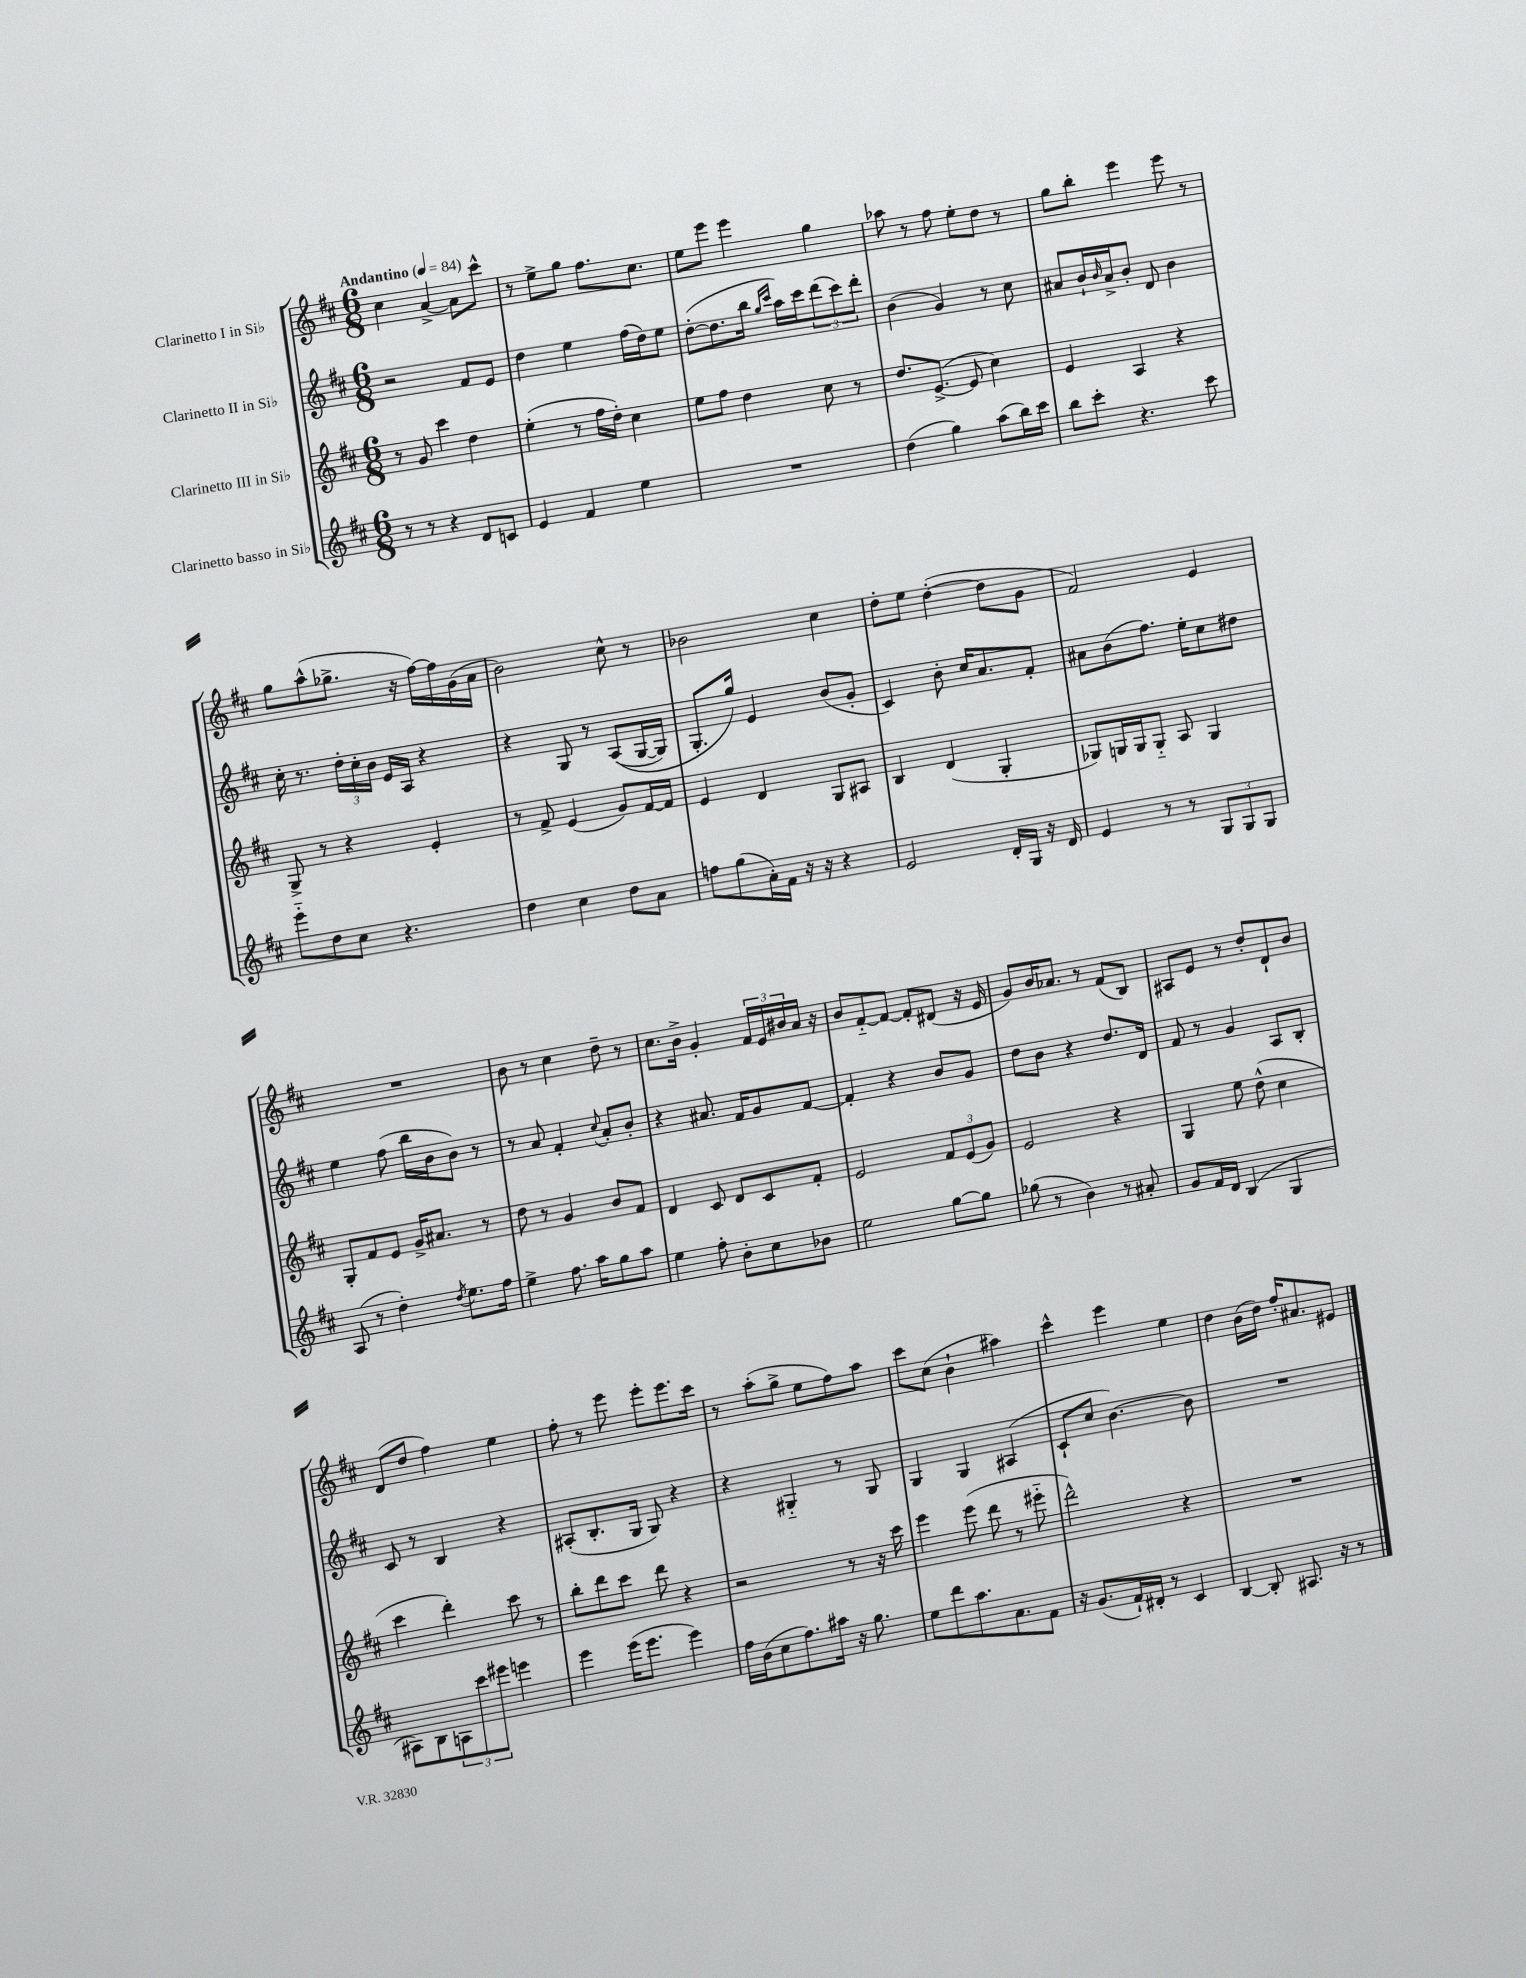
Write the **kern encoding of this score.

**kern	**kern	**kern	**kern
*staff4	*staff3	*staff2	*staff1
*clefG2	*clefG2	*clefG2	*clefG2
*k[f#c#]	*k[f#c#]	*k[f#c#]	*k[f#c#]
*M6/8	*M6/8	*M6/8	*M6/8
*MM84	*MM84	*MM84	*MM84
8r	8r	2r	4cc#\
8r	8g/	.	.
4r	4ccc#\	.	[4a^/
8d/L	4dd\	8f#/L	8a\]L
8c/J	.	8e/J	8ccc#^^\J
=	=	=	=
4e/	(4ee'\	4dd\	8r
.	.	.	8ee^\L
4f#/	8r	4ee\	8gg\J
.	16ff#\LL	.	8.ff#\L
.	16dd'\JJ)	.	.
4ee\	4cc#\	(16ff#\LL	.
.	.	16dd\J)	8.cc#\J
.	.	8ee\J	.
=	=	=	=
2.r	8ee\L	([8dd'\L	8ee\L
.	8ff#\J	8.dd\]	8eee\J
.	4dd\	.	4eee\
.	.	16bb\Jk	.
.	.	16qqgg/LL	.
.	.	16qqccc#/JJ	.
.	.	16aa\LL)	.
.	.	16ccc#\J	.
.	8cc#\	(12ddd\	4gg\
.	.	12ccc#\)	.
.	8r	.	.
.	.	12ddd'\J	.
=	=	=	=
(4dd\	8.dd/L	(4b\	8aa-\
.	.	.	8r
.	([8.e^/J	.	.
4gg\)	.	4g/)	8ff#\
.	8e/]	.	8ee'\L
(8aa\L	4cc#\)	8r	8dd\J
16bb\L)	.	8cc#\	8r
16ccc#\JJ	.	.	.
=	=	=	=
8bb\L	4e/	8a#/L	8gg\L
8ccc#'\J	.	16b`/L	8bb'\J
.	.	16qqb/	.
.	.	16a#^/J	.
4.r	4A/	8b'/J	4eee\
.	.	8d/	.
.	4r	4b\	8eee\
8ccc#\	.	.	8r
=	=	=	=
8eee'~\L	8G^/	16cc#'\	8gg\L
.	.	8.r	.
8dd\	8r	.	(8aa^^\
8cc#\J	4r	24dd'\LL	8.gg-^\J
.	.	24cc#'\	.
.	.	24b\JJ	.
4.r	.	16e/LL	.
.	.	16A/JJ	16r
.	4e'/	4r	[16ff#\LL)
.	.	.	16ff#\]
.	.	.	(16g\
.	.	.	16a\JJ
=	=	=	=
4dd\	8r	4r	2b\)
.	8f#^/	.	.
4cc#\	(4e/	8G/	.
.	.	8r	.
8dd\L	8g/L)	&((8A/L	8cc#^^\
8a\J	[16f#/L	[16G/L	8r
.	16f#/]JJ	16G/]JJ)	.
=	=	=	=
8ff\L	4e/	8.G'/L	2b-\
(8gg\	.	.	.
.	.	16gg/Jk&)	.
16a'\L)	4d/	4e/	.
16f#\JJ	.	.	.
16r	.	.	.
16r	.	.	.
4r	8G/L	(8b/L	4cc#\
.	8A#/J	8g'/J	.
=	=	=	=
2e/	4B/	4c#/)	8dd'\L
.	.	.	8ee\J
.	(4d/	8b'\	([4dd'\
.	.	16cc#/LK	.
.	.	8.a/	.
16d'/LL	4G'/	.	8dd\]L
16G/JJ	.	.	.
16r	.	8f#'/J	8g\J
16d/	.	.	.
=	=	=	=
4e/	8G-/L)	8a#\L	2f#/)
.	16G/L	(8b\	.
.	16G/J	.	.
8r	8G'~/J	8.ff#\J)	.
8r	8A/	.	.
.	.	16ee'\LK	.
12G/L	4G/	8cc#\	4e/
12G/	.	.	.
.	.	8dd#\J	.
12G/J	.	.	.
=	=	=	=
(8A/	8G'/L	4ee\	2.r
8r	8f#/	.	.
4dd'\)	8e/J	(8ff#\	.
.	16g^/LK	16bb\LL	.
.	8.a#/J	16b\J	.
8qdd/	.	.	.
8.ee\L	.	8b\J)	.
.	8r	8r	.
16ff#\Jk	.	.	.
=	=	=	=
4ee^\	8dd\	8r	8b\
.	8r	8a/	8r
8.ff#\	4g/	4f#'/	4cc#\
16aa\LK	.	.	.
.	.	8qqcc#/	.
8gg\	8b/L	8a'/L	8dd~\
8aa\J	8f#/J	8b'/J	8r
=	=	=	=
4ee\	4d/	4r	8.cc#\L
.	.	.	16b^\Jk
8ff#'\	8c#/	8.a#/	4g'/
8b'\L	8d/L	.	.
.	.	16f#/LK	.
8cc#\	8c#/	8g/	24f#/LL
.	.	.	24e/
.	.	.	24b#/
8b-\J	8f#'/J	[8f#/J	16a/JJ
.	.	.	16r
=	=	=	=
2ee\	2e/	4f#'/]	8b/L
.	.	.	[8f#'~/
.	.	4r	8f#/_J
.	.	.	8f#'/]L
[8gg\L	12f#/L	8b/L	(8d#/J
.	(12e/	.	.
8gg\]J	.	8g/J	16r
.	12g/J)	.	.
.	.	.	16e/
=	=	=	=
(8gg-\	2e/	8dd\L	8g/L)
8r	.	8b\J	16b/K
.	.	.	8.a-/J
4b\)	.	4r	.
.	.	.	8r
8r	4r	8.dd/L	(8f#/L
8a#'/	.	.	8B/J)
.	.	16d/Jk	.
=	=	=	=
8g/L	4G/	8f#/	8A#/L
16f#/L	.	8r	8e/J
16d/JJ	.	.	.
(4B/	8ee\	4g/	8r
.	(8dd^^\	.	8dd'/L
4G/	4cc#\	8A/L	8d`/
.	.	8B'/J	8b/J
=	=	=	=
8A#\L)	4ccc#\	8c#/	(8d/L
8B\	.	8r	8dd/J
12A\	4ddd'\)	4B/	4ff#\)
12ccc#\	.	.	.
12eee#\J	.	.	.
4eee\	8ccc#\	4r	4ee\
.	8r	.	.
=	=	=	=
4eee\	8bb'\L	(8A#'/L	8ff#'\
.	8ddd\	8.B'/	8r
(16eee\LK	8ccc#\J	.	8eee\
8.eee\J	.	16G/Jk	.
.	8ddd\	8G/)	8eee'\L
4eee\)	4r	4r	8.eee\
.	.	.	16ccc#\Jk
=	=	=	=
16ff#\LL	2r	4r	8r
(16b\J	.	.	.
8cc#\	.	.	(8aa'\L
8.ff#\)	.	4G#'~/	8gg^\J
.	.	.	8ee\L
16aa#\Jk	.	.	.
16r	8r	8r	8ff#\)
8.gg\	.	.	.
.	16r	8G#/	8aa\J
.	16ccc#\	.	.
=	=	=	=
8ee\L	4eee\	4G/	8ccc#\L
8ddd\	.	.	(8cc#\J
8.aa\	(8eee\	4G/	4b`\
.	8ddd\	.	.
8.a\	.	.	.
.	8r	(4A#/	4aa#\)
8f#\J	8eee#'~\	.	.
=	=	=	=
16r	2ddd^^\)	8c#`/L	4ccc#^^\
(8.g/L	.	.	.
.	.	8cc#/J	.
16f#`/L)	.	[4.b\)	4eee\
16d#'/JJ	.	.	.
8r	.	.	.
4c#/	4r	.	4ee\
.	.	8b\]	.
=	=	=	=
[4B/	2.r	2.r	4dd\
8B'/]	.	.	(16b\LL
.	.	.	16dd\JJ)
8.A#/	.	.	16ff#'/LK
.	.	.	8.a#/
16r	.	.	.
8r	.	.	8e#/J
==	==	==	==
*-	*-	*-	*-
